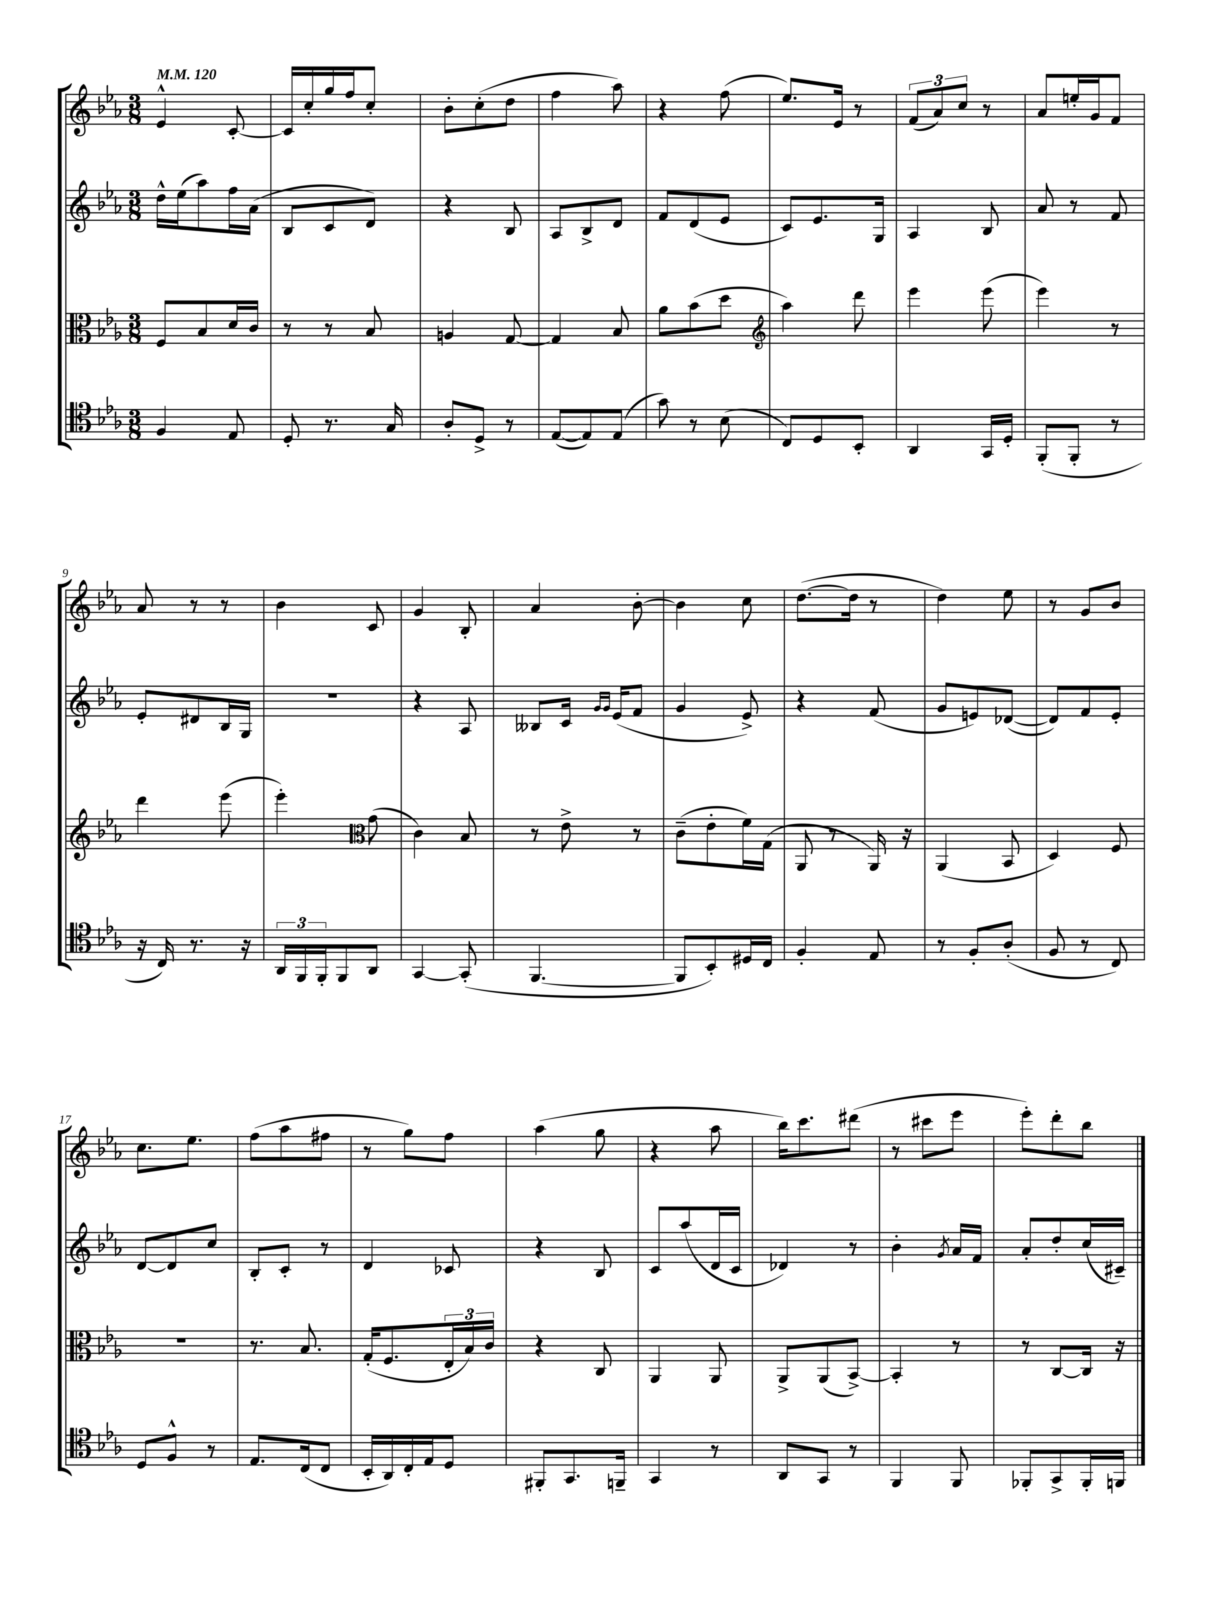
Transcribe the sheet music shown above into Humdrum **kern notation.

**kern	**kern	**kern	**kern
*staff4	*staff3	*staff2	*staff1
*clefC4	*clefC3	*clefG2	*clefG2
*k[b-e-a-]	*k[b-e-a-]	*k[b-e-a-]	*k[b-e-a-]
*M3/8	*M3/8	*M3/8	*M3/8
*MM120	*MM120	*MM120	*MM120
4F	8F	16dd^^	4e-^^
.	.	(16ee-	.
.	8B-	8aa-)	.
8E-	16d	16ff	[8c'
.	16c	(16a-	.
=	=	=	=
8D'	8r	8B-	16c]
.	.	.	16cc'
8.r	8r	8c	16gg
.	.	.	16ff
.	8B-	8d)	8cc'
16G	.	.	.
=	=	=	=
8A-'	4A	4r	8b-'
8D^	.	.	(8cc'
8r	[8G	8B-	8dd
=	=	=	=
([8E-	4G]	8A-	4ff
8E-])	.	8B-^	.
(8E-	8B-	8d	8aa-)
=	=	=	=
8g)	8a-	8f	4r
8r	(8b-	(8d	.
(8B-	8dd	8e-	(8ff
=	=	=	=
*	*clefG2	*	*
8C)	4aa-)	8c)	8.ee-)
8D	.	8.e-	.
.	.	.	16e-
8BB-'	8ddd	.	8r
.	.	16G	.
=	=	=	=
4AA-	4eee-	4A-	(12f
.	.	.	12a-)
.	.	.	12cc
16GG	(8eee-	8B-	8r
16D'	.	.	.
=	=	=	=
(8FF'	4eee-)	8a-	8a-
8FF'	.	8r	16ee'
.	.	.	16g
8r	8r	8f	8f
=	=	=	=
16r	4ddd	8e-'	8a-
16C)	.	.	.
8.r	.	8d#	8r
.	(8eee-	16B-	8r
16r	.	16G	.
=	=	=	=
24AA-	4eee-')	4.r	4b-
24FF	.	.	.
24FF'	.	.	.
8FF	.	.	.
*	*clefC3	*	*
8AA-	(8g	.	8c
=	=	=	=
[4GG	4c)	4r	4g
(8GG']	8B-	8A-	8B-'
=	=	=	=
[4.FF	8r	8B--	4a-
.	8e-^	16c	.
.	.	16qqg	.
.	.	16qqg	.
.	.	(16e-	.
.	8r	8f	[8b-'
=	=	=	=
8FF]	(8c~	4g	4b-]
8BB-')	8e-'	.	.
16D#	16f)	8e-^)	8cc
16C	(16G	.	.
=	=	=	=
4F'	8AA-	4r	([8.dd
.	8r	.	.
.	.	.	16dd]
8E-	16AA-)	(8f	8r
.	16r	.	.
=	=	=	=
8r	(4AA-	8g	4dd)
8F'	.	8e)	.
(8A-'	8BB-	([8d-	8ee-
=	=	=	=
8F	4D)	8d-])	8r
8r	.	8f	8g
8C)	8F	8e-'	8b-
=	=	=	=
8D	4.r	[8d	8.cc
8F^^	.	8d]	.
.	.	.	8.ee-
8r	.	8cc	.
=	=	=	=
8.E-	8.r	8B-'	(8ff
.	.	8c'	8aa-
(16C	8.B-	.	.
8C	.	8r	8ff#
=	=	=	=
16BB-'	(16G'	4d	8r
16AA-)	8.F	.	.
16C'	.	.	8gg)
16E-	.	.	.
8D	24E-'	8c-	8ff
.	24B-)	.	.
.	24c	.	.
=	=	=	=
8FF#'	4r	4r	(4aa-
8.GG	.	.	.
.	8C	8B-	8gg
16FF~	.	.	.
=	=	=	=
4GG	4AA-	8c	4r
.	.	(8aa-	.
8r	8AA-	16d	8aa-
.	.	16c	.
=	=	=	=
8AA-	8AA-^	4d-)	16bb-)
.	.	.	8.ccc
8GG	(8AA-	.	.
8r	[8BB-^)	8r	(8ddd#
=	=	=	=
4FF	4BB-']	4b-'	8r
.	.	.	8ccc#
.	.	8qg	.
8FF	8r	16a-	8eee-
.	.	16f	.
=	=	=	=
8FF-'	8r	8a-'	8eee-')
8GG^	[8C	8dd'	8ddd'
16FF-'	16C]	(16cc	8bb-
16FF	16r	16c#~)	.
==	==	==	==
*-	*-	*-	*-
